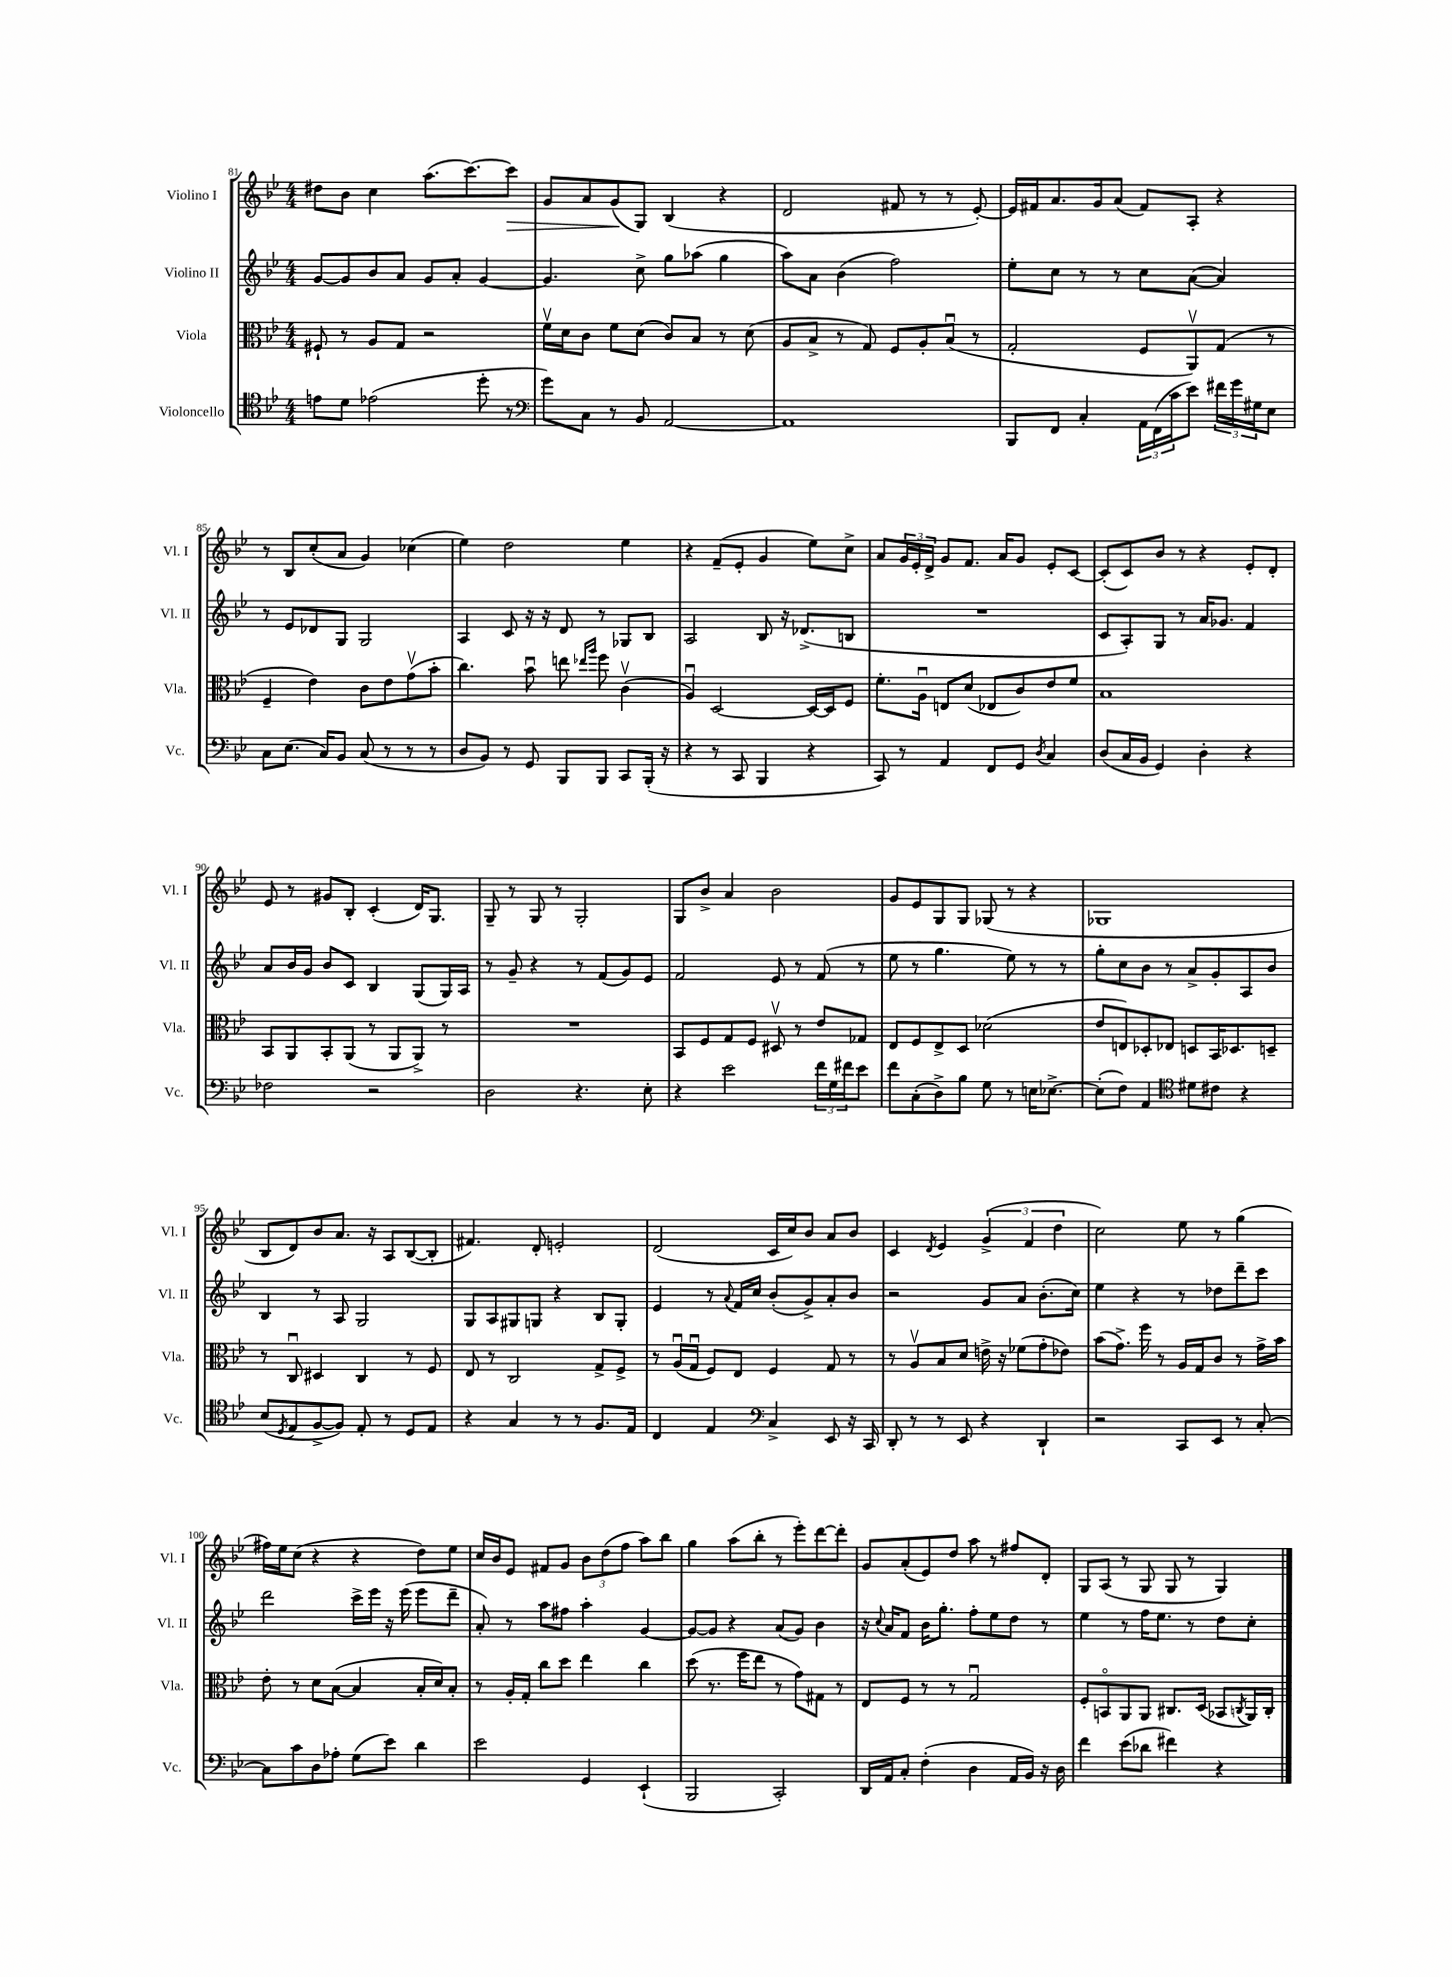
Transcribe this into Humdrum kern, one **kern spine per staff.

**kern	**kern	**kern	**kern
*staff4	*staff3	*staff2	*staff1
*clefC4	*clefC3	*clefG2	*clefG2
*k[b-e-]	*k[b-e-]	*k[b-e-]	*k[b-e-]
*M4/4	*M4/4	*M4/4	*M4/4
8e	8F#`	[8g	8dd#
8d	8r	8g]	8b-
(2e-	8A	8b-	4cc
.	8G	8a	.
.	2r	8g	(8.aa
.	.	8a'	.
.	.	.	[8.ccc)
8dd'	.	[4g	.
8r	.	.	8ccc]
=	=	=	=
*clefF4	*	*	*
8g)	16fv	4.g]	8g
.	16d	.	.
8C	8c	.	8a
8r	8f	.	(8g
8BB-	(8d	8cc^	8G)
[2AA	8c)	8gg	(4B-
.	8B-	(8aa-	.
.	8r	4gg	4r
.	(8d	.	.
=	=	=	=
1AA]	8A	8aa)	2d
.	8B-^	8a	.
.	8r	(4b-	.
.	8G)	.	.
.	8F	2ff)	8f#
.	8A'	.	8r
.	(8B-u	.	8r
.	8r	.	[8e-')
=	=	=	=
8BBB-	2G'	8ee-'	16e-]
.	.	.	16f#
8FF	.	8cc	8.a
4C'	.	8r	.
.	.	.	16g
.	.	8r	(8a
24AA	8F	8cc	8f#)
(24FF	.	.	.
24c	.	.	.
8e-)	8AAv)	([8a	8A'
24f#	(8G	4a])	4r
24g	.	.	.
24G#	.	.	.
8E-	8r	.	.
=	=	=	=
8C	4F~	8r	8r
(8.E-	.	8e-	8B-
.	4e-)	8d-	(8cc'
16C)	.	.	.
8BB-	.	8G	8a
(8C	8c	2G	4g)
8r	8e-	.	.
8r	(8gv	.	(4cc-
8r	8b-'	.	.
=	=	=	=
8D	4.cc)	4A	4ee-)
8BB-)	.	.	.
8r	.	8c	2dd
8GG	8b-u	16r	.
.	.	16r	.
8BBB-	8ee	8d	.
.	16qqee-	.	.
.	16qqaa	.	.
8BBB-	8ff	8r	.
8CC	(4cv	8G-	4ee-
(16BBB-'	.	8B-	.
16r	.	.	.
=	=	=	=
4r	4Au)	2A	4r
8r	[2D	.	(8f~
8CC	.	.	8e-'
4BBB-	.	8B-	4g
.	.	16r	.
.	.	(8.d-^	.
4r	16D_	.	8ee-)
.	16D]	.	.
.	8F	8B	8cc^
=	=	=	=
8CC)	8.f'	1r	8a
8r	.	.	24g
.	.	.	24e-'
.	16Au	.	.
.	.	.	24d^
4AA	8E	.	8g
.	(8d	.	8.f
8FF	8E-	.	.
.	.	.	16a
8GG	8c)	.	8g
8qD	.	.	.
4C	8e-	.	8e-'
.	8f	.	[8c
=	=	=	=
(8D	1B-	8c	(8c']
16C	.	8A')	8c)
16BB-	.	.	.
4GG)	.	8G	8b-
.	.	8r	8r
4D'	.	16a	4r
.	.	8.g-	.
4r	.	4f	8e-'
.	.	.	8d'
=	=	=	=
2F-	8BB-	8a	8e-
.	8AA	16b-	8r
.	.	16g	.
.	8BB-'	8b-	8g#
.	(8AA	8c	8B-'
2r	8r	4B-	(4c'
.	8AA	.	.
.	8AA^)	(8G	16d)
.	.	.	8.G
.	8r	16G)	.
.	.	16A	.
=	=	=	=
2D	1r	8r	8G~
.	.	8g~	8r
.	.	4r	8G
.	.	.	8r
4.r	.	8r	2G'
.	.	(8f	.
.	.	8g)	.
8E-'	.	8e-	.
=	=	=	=
4r	8BB-	2f	8G
.	8F	.	8b-^
2e-	8G	.	4a
.	8F	.	.
.	8D#v	8e-	2b-
.	8r	8r	.
24f	8e-	(8f	.
24G	.	.	.
24f#	.	.	.
8e-	8G-	8r	.
=	=	=	=
8f	8E-	8ee-	8g
(8C'	8F	8r	8e-
8D^)	8E-^	4.gg	8G
8B-	8D	.	8G
8G	(2d-	.	(8G-
8r	.	8ee-)	8r
16E	.	8r	4r
[8.E-^	.	.	.
.	.	8r	.
=	=	=	=
(8E-']	8e-	8gg'	1G-
8F)	8E)	8cc	.
4AA	8D-'	8b-	.
.	8E-	8r	.
*clefC4	*	*	*
8d#	8D	8a^	.
8c#	16BB-	8g'	.
.	8.D-	.	.
4r	.	8A	.
.	8D~	8b-	.
=	=	=	=
(8B-	8r	4B-	8B-
8qD	.	.	.
8E-	8Cu	.	8d)
[8F^	4D#	8r	8b-
8F])	.	8A	8.a
8E-'	4C	2G	.
.	.	.	16r
8r	.	.	8A
8D	8r	.	([8B-
8E-	8F	.	8B-']
=	=	=	=
4r	8E-	8G	4.f#)
.	8r	8A	.
4G	2C	8G#	.
.	.	8G	8d'
8r	.	4r	2e'
8r	.	.	.
8.F	8G^	8B-	.
.	8F^	8G'	.
16E-	.	.	.
=	=	=	=
4C	8r	4e-	(2d
.	(16Au	.	.
.	16Gu	.	.
4E-	8F)	8r	.
.	.	8qqa	.
.	8E-	16f	.
.	.	16cc	.
*clefF4	*	*	*
4C^	4F	(8b-'	16c
.	.	.	16cc)
.	.	8g^)	8b-
8EE-	8G	8a'	8a
16r	8r	8b-	8b-
16CC	.	.	.
=	=	=	=
8DD'	8r	2r	4c
8r	8Av	.	.
.	.	.	8qd
8r	8B-	.	4e-
8EE-	8d	.	.
4r	16e^	8g	(6g^
.	16r	.	.
.	(8f-	8a	.
.	.	.	6f
4DD`	8g'	(8.b-'	.
.	.	.	6dd
.	8e-)	.	.
.	.	16cc)	.
=	=	=	=
2r	(8b-	4ee-	2cc)
.	8.g^)	.	.
.	.	4r	.
.	16ff	.	.
.	8r	.	.
8CC	16A	8r	8ee-
.	16G	.	.
8EE-	8c	8dd-	8r
8r	8r	8ddd~	(4gg
[8C'	16g^	8ccc	.
.	16b-	.	.
=	=	=	=
8C]	8e-'	2ddd	16ff#)
.	.	.	16ee-
8c	8r	.	(8cc
8D	8d	.	4r
8A-'	([8B-	.	.
(8G	4B-]	16ccc^	4r
.	.	16eee-	.
8e-)	.	16r	.
.	.	(16eee-	.
4d	16B-'	8eee-	8dd)
.	16d)	.	.
.	8B-'	8ddd~	8ee-
=	=	=	=
2e-	8r	8a')	16cc
.	.	.	16b-
.	16A'	8r	8e-
.	16G'	.	.
.	8cc	8aa	8f#
.	8dd	8ff#	8g
4GG	4ee-	4aa'	12b-
.	.	.	(12dd
.	.	.	12ff
(4EE-`	4cc	[4g	8aa)
.	.	.	8bb-
=	=	=	=
2BBB-	(8dd	8g_	4gg
.	8.r	8g]	.
.	.	4r	(8aa
.	16ff	.	.
.	8ee-	.	8bb-'
2CC')	8r	(8a	8r
.	8g)	8g)	8eee-')
.	8G#	4b-	[8ddd
.	8r	.	8ddd']
=	=	=	=
16DD	8E-	16r	8g
.	.	8qqcc	.
16AA	.	16a	.
8C'	8F	8f	(8a'
(4F'	8r	16b-	8e-)
.	.	8.gg'	.
.	8r	.	8dd
4D	2Gu	8ff'	8aa
.	.	8ee-	8r
16AA	.	8dd	8ff#
16BB-)	.	.	.
16r	.	8r	8d'
16D	.	.	.
=	=	=	=
4f	8F'	4ee-	8G
.	8BBo	.	(8A
(8e-	8AA	8r	8r
8d-	8AA	16ff	8G
.	.	8.ee-	.
4f#)	8.C#	.	8G
.	.	8r	8r
.	(16D	.	.
4r	8BB-	8dd	4G)
.	8qC	.	.
.	16AA)	8cc'	.
.	16C'	.	.
==	==	==	==
*-	*-	*-	*-
